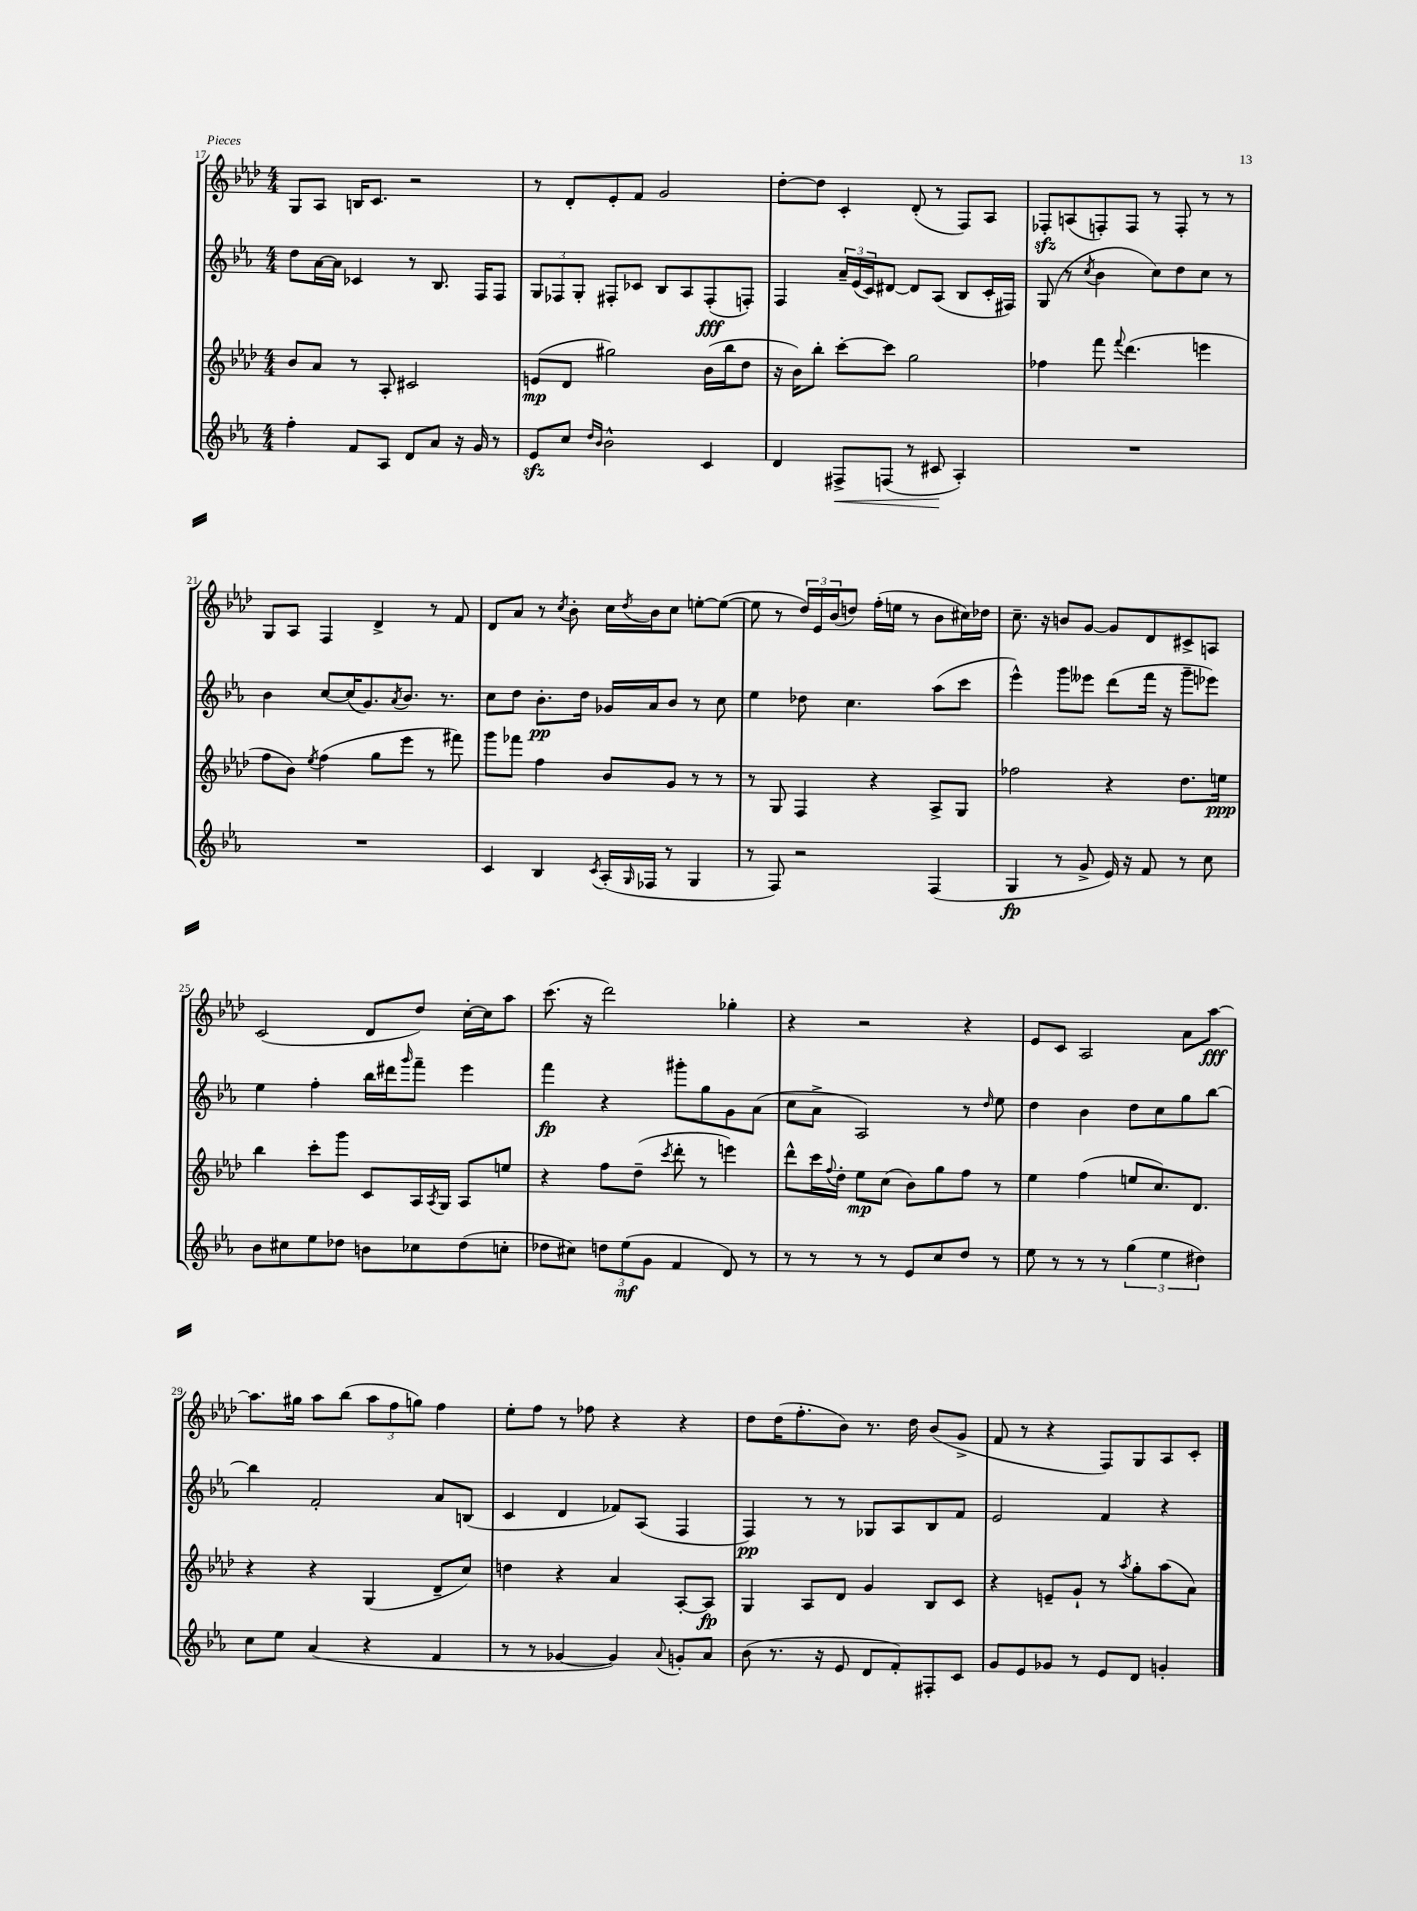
<<
\new StaffGroup <<
\new Staff = "s0" {
    \clef treble \key aes \major \numericTimeSignature \time 4/4
    g8 aes8 b16 c'8. r2 |
    r8 des'8-. ees'8-. f'8 g'2 |
    des''8~-. des''8 c'4-. des'8-.( r8 f8) aes8 |
    fes8-.\sfz a8( f8-.) f8 r8 f8-. r8 r8 |
    g8 aes8 f4 des'4-> r8 f'8 |
    des'8 aes'8 r8 \acciaccatura { c''8 } bes'8-. c''16 \acciaccatura { des''8 } bes'16 c''8 e''8~-. e''8~( |
    e''8 r8 \tuplet 3/2 { des''16) ees'16 bes'16( } d''8) f''16-.( e''16 r8 bes'8 cis''16) des''16 |
    c''8.-- r16 b'8 g'8~ g'8 des'8 cis'8-> a8 |
    c'2( des'8 des''8) c''16~-. c''16 aes''8 |
    c'''8.( r16 des'''2) ges''4-. |
    r4 r2 r4 |
    ees'8 c'8 aes2 aes'8 aes''8~\fff |
    aes''8. gis''16 aes''8 bes''8( \tuplet 3/2 { aes''8 f''8 g''8) } f''4 |
    ees''8-. f''8 r8 fes''8 r4 r4 |
    des''8 des''16( f''8.-. bes'8) r8. des''16 bes'8( g'8-> |
    f'8 r8 r4 f8) g8 aes8 c'8-. \bar "|." |
}
\new Staff = "s1" {
    \clef treble \key ees \major \numericTimeSignature \time 4/4
    d''8 aes'16~ aes'16 ces'4 r8 bes8. f16 f8 |
    \tuplet 3/2 { g8 fes8 g8-. } fis8-. ces'8 bes8 aes8 fis8-.\fff( f8-.) |
    f4 \tuplet 3/2 { aes'16-- ees'16( c'16) } dis'8~ dis'8 aes8( bes8 c'16-. fis16) |
    g8( r8 \acciaccatura { c''8 } bes'4 c''8) d''8 c''8 r8 |
    bes'4 c''8~ c''16( g'8.) \acciaccatura { aes'8 } bes'8. r8. |
    c''8 d''8 bes'8.-.\pp d''16 ges'16 aes'16 bes'8 r8 c''8 |
    ees''4 des''8 c''4. aes''8( c'''8 |
    ees'''4-^) g'''8 eeses'''8 d'''8( f'''16 r16 g'''8-- ees'''8) |
    ees''4 f''4-. bes''16 dis'''16 \grace { g'''16 } f'''8-- ees'''4 |
    f'''4\fp r4 gis'''8-. g''8 g'8 aes'8( |
    c''8 aes'8-> aes2) r8 \grace { d''16 } ees''8 |
    d''4 bes'4 d''8 c''8 g''8 bes''8~ |
    bes''4 f'2-. aes'8 b8( |
    c'4 d'4 fes'8) aes8( f4 |
    f4\pp) r8 r8 ges8 aes8 bes8 f'8 |
    ees'2 f'4 r4 \bar "|." |
}
\new Staff = "s2" {
    \clef treble \key aes \major \numericTimeSignature \time 4/4
    bes'8 aes'8 r8 aes8-. cis'2 |
    e'8\mp( des'8 gis''2) bes'16( bes''16 des''8 |
    r16 bes'16) bes''8-. c'''8~-. c'''8 g''2 |
    fes''4 f'''8 \appoggiatura { f'''8 } des'''4.( e'''4 |
    f''8 bes'8) \acciaccatura { ees''8 } f''4( g''8 ees'''8 r8 fis'''8) |
    g'''8 fes'''8 f''4 bes'8 g'8 r8 r8 |
    r8 g8 f4 r4 aes8-> g8 |
    fes''2 r4 des''8. e''16\ppp |
    bes''4 c'''8-. g'''8 c'8 aes16 \acciaccatura { aes8 } g16 aes8 e''8 |
    r4 f''8 des''8--( \acciaccatura { c'''8 } des'''8-. r8 e'''4) |
    des'''8-^ c'''16 \appoggiatura { f''8 } des''16-. ees''8\mp c''8( bes'8) g''8 f''8 r8 |
    ees''4 f''4( e''8 c''8.) des'8. |
    r4 r4 g4( des'8-- c''8) |
    d''4 r4 aes'4 aes8~-. aes8\fp |
    g4 aes8 des'8 g'4 bes8 c'8 |
    r4 e'8-- g'8-! r8 \acciaccatura { aes''8 } g''8-. aes''8( aes'8) \bar "|." |
}
\new Staff = "s3" {
    \clef treble \key ees \major \numericTimeSignature \time 4/4
    f''4-. f'8 aes8 d'8 aes'8 r16 g'16 r8 |
    ees'8\sfz c''8 \grace { d''16 bes'16 } bes'2-^ c'4 |
    d'4 fis8->\< f8( r8 cis'8\! aes4-.) |
    R1 |
    R1 |
    c'4 bes4 \acciaccatura { c'8 } aes16-.( \grace { g16 } fes16 r8 g4 |
    r8 f8) r2 f4( |
    g4\fp r8 g'8-> ees'16) r16 f'8 r8 c''8 |
    bes'8 cis''8 ees''8 des''8 b'8 ces''8 des''8( c''8-. |
    des''8 cis''8) \tuplet 3/2 { d''8 ees''8\mf( g'8 } f'4 d'8) r8 |
    r8 r8 r8 r8 ees'8 c''8 d''8 r8 |
    ees''8 r8 r8 r8 \tuplet 3/2 { g''4( ees''4 dis''4) } |
    c''8 ees''8 aes'4( r4 f'4 |
    r8 r8 ges'4~ ges'4) \appoggiatura { aes'8 } g'8-. aes'8 |
    bes'8( r8. r16 ees'8 d'8 f'8-.) fis8-. c'8 |
    g'8 ees'8 ges'8 r8 ees'8 d'8 g'4-. \bar "|." |
}
>>
>>
\layout { \context { \Score currentBarNumber = #17 } }
